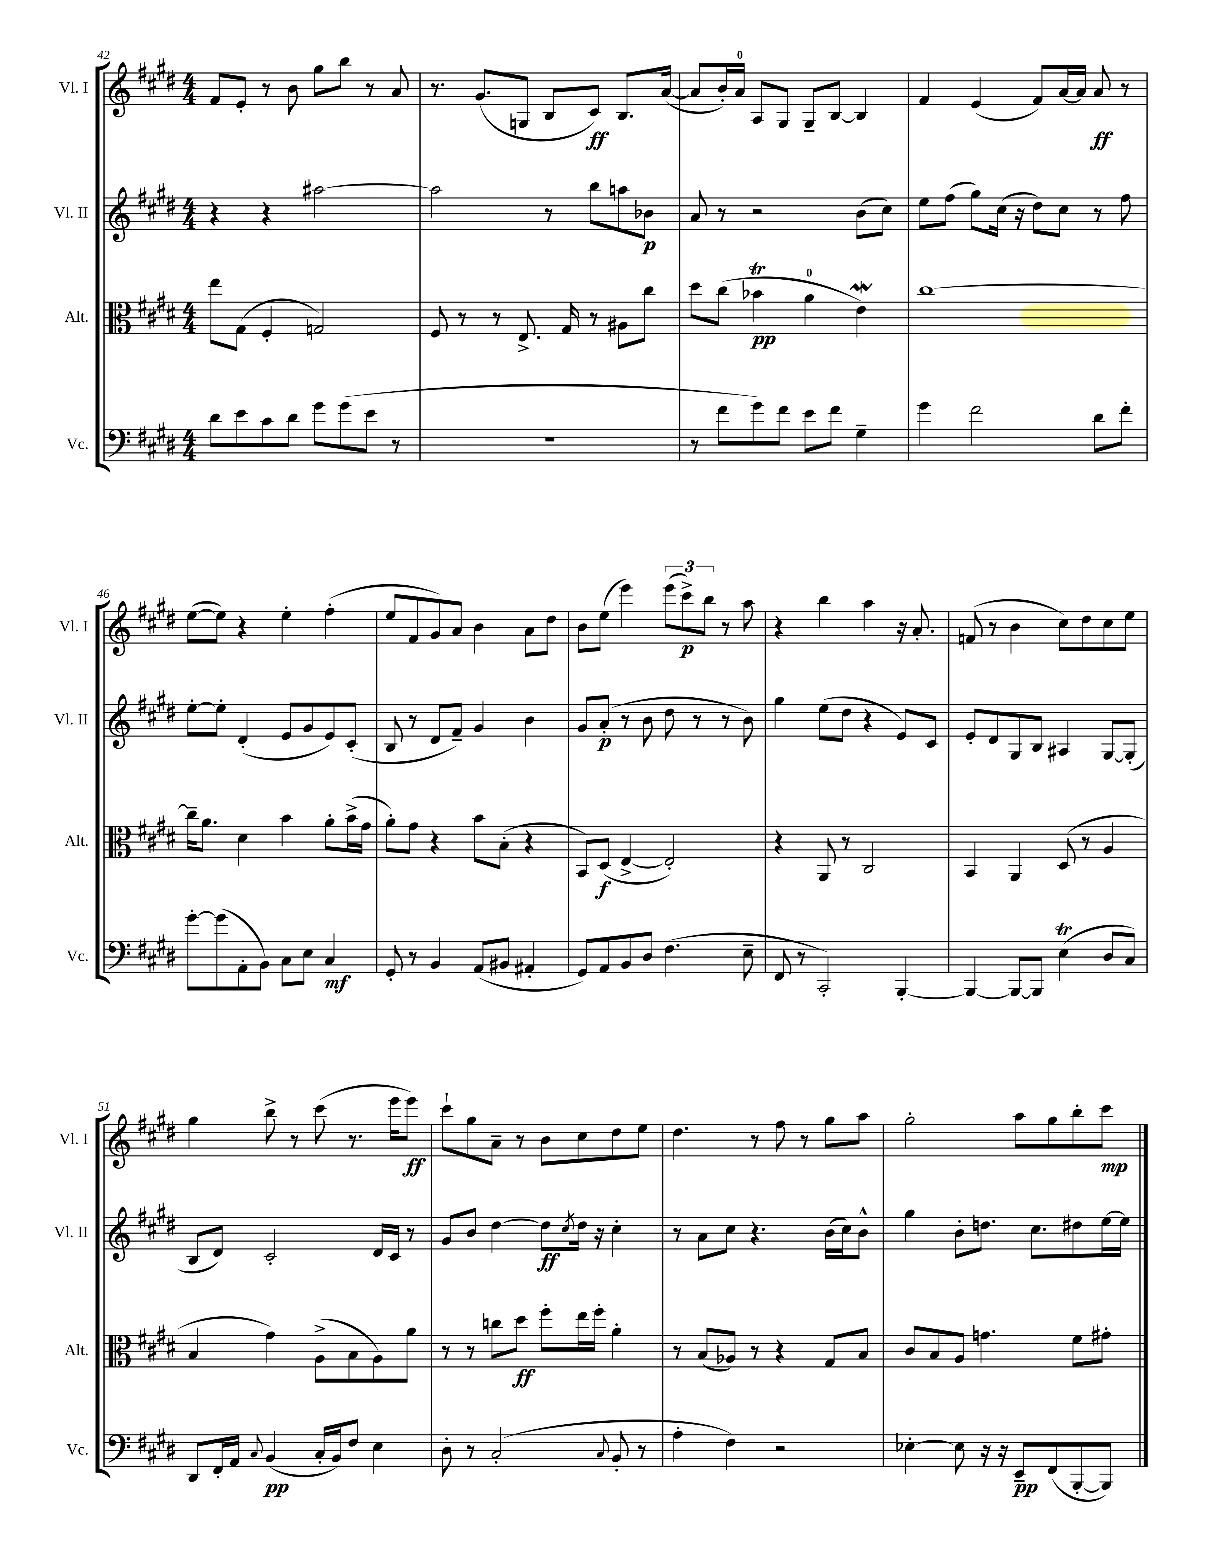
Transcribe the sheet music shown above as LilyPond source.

<<
\new StaffGroup <<
\new Staff = "s0" \with { instrumentName = "Vl. I" shortInstrumentName = "Vl. I" } {
    \clef treble \key e \major \numericTimeSignature \time 4/4
    fis'8 e'8-. r8 b'8 gis''8 b''8 r8 a'8 |
    r8. gis'8.( g8 b8 cis'8\ff) b8. a'16~( |
    a'8 b'16-.) a'16-0 a8 gis8 gis8-- b8~ b4 |
    fis'4 e'4( fis'8) a'16~ a'16 a'8\ff r8 |
    e''8~( e''8) r4 e''4-. fis''4-.( |
    e''8 fis'8 gis'8) a'8 b'4 a'8 dis''8 |
    b'8 e''8( e'''4) \tuplet 3/2 { e'''8( cis'''8->\p) b''8 } r8 a''8 |
    r4 b''4 a''4 r16 a'8.-. |
    f'8( r8 b'4 cis''8) dis''8 cis''8 e''8 |
    gis''4 b''8-> r8 cis'''8( r8. e'''16 e'''8\ff) |
    cis'''8-! gis''8 a'8-- r8 b'8 cis''8 dis''8 e''8 |
    dis''4. r8 fis''8 r8 gis''8 a''8 |
    gis''2-. a''8 gis''8 b''8-. cis'''8\mp \bar "|." |
}
\new Staff = "s1" \with { instrumentName = "Vl. II" shortInstrumentName = "Vl. II" } {
    \clef treble \key e \major \numericTimeSignature \time 4/4
    r4 r4 ais''2~ |
    ais''2 r8 b''8 a''8 bes'8\p |
    a'8 r8 r2 b'8( cis''8) |
    e''8 fis''8( gis''8) cis''16( r16 dis''8) cis''8 r8 fis''8 |
    e''8~-. e''8-. dis'4-.( e'8 gis'8 e'8) cis'8-.( |
    b8 r8 dis'8 fis'8--) gis'4 b'4 |
    gis'8 a'8-.\p( r8 b'8 dis''8 r8 r8 b'8) |
    gis''4 e''8( dis''8 r4 e'8) cis'8 |
    e'8-. dis'8 gis8 b8 ais4 gis8~ gis8-.( |
    b8 dis'8) cis'2-. dis'16 cis'16 r8 |
    gis'8 b'8 dis''4~ dis''8\ff \acciaccatura { cis''8 } dis''16 r16 cis''4-. |
    r8 a'8 cis''8 r4. b'16( cis''16) b'8-^ |
    gis''4 b'8-. d''8. cis''8. dis''8 e''16~ e''16 \bar "|." |
}
\new Staff = "s2" \with { instrumentName = "Alt." shortInstrumentName = "Alt." } {
    \clef alto \key e \major \numericTimeSignature \time 4/4
    e''8 gis8( fis4-. g2) |
    fis8 r8 r8 e8.-> gis16 r8 ais8 cis''8 |
    dis''8 cis''8( bes'4\trill\pp a'4-0 e'4\mordent) |
    cis''1~ |
    cis''16-- a'8. dis'4 b'4 a'8-. b'16->( gis'16 |
    a'8-.) gis'8 r4 b'8 b8-.( r4 |
    b,8) dis8\f( e4~-> e2-.) |
    r4 a,8 r8 cis2 |
    b,4 a,4 dis8( r8 a4 |
    b4 gis'4) a8->( b8 a8) a'8 |
    r8 r8 c''8 dis''8\ff fis''8-. e''16 fis''16-. a'4-. |
    r8 b8( aes8) r8 r4 gis8 b8 |
    cis'8 b8 a8 g'4. fis'8 gis'8-. \bar "|." |
}
\new Staff = "s3" \with { instrumentName = "Vc." shortInstrumentName = "Vc." } {
    \clef bass \key e \major \numericTimeSignature \time 4/4
    dis'8 e'8 cis'8 dis'8 gis'8 gis'8( e'8 r8 |
    R1 |
    r8 fis'8 gis'8) fis'8 e'8 fis'8 gis4-- |
    gis'4 fis'2 dis'8 fis'8-. |
    gis'8~-. gis'8( a,8-. b,8) cis8 e8 cis4\mf |
    gis,8-. r8 b,4 a,8( bis,8 ais,4-. |
    gis,8) a,8 b,8 dis8 fis4.( e8-- |
    fis,8 r8 cis,2-.) b,,4~-. |
    b,,4~ b,,8~ b,,8 e4\trill( dis8 cis8) |
    dis,8 fis,16-. a,16 \appoggiatura { cis8 } b,4\pp( cis16-. b,16) fis8 e4 |
    dis8-. r8 cis2-.( \appoggiatura { cis8 } b,8-. r8 |
    a4-. fis4) r2 |
    ees4~-. ees8 r16 r16 e,8--\pp fis,8( b,,8~-. b,,8) \bar "|." |
}
>>
>>
\layout { \context { \Score currentBarNumber = #42 } }
